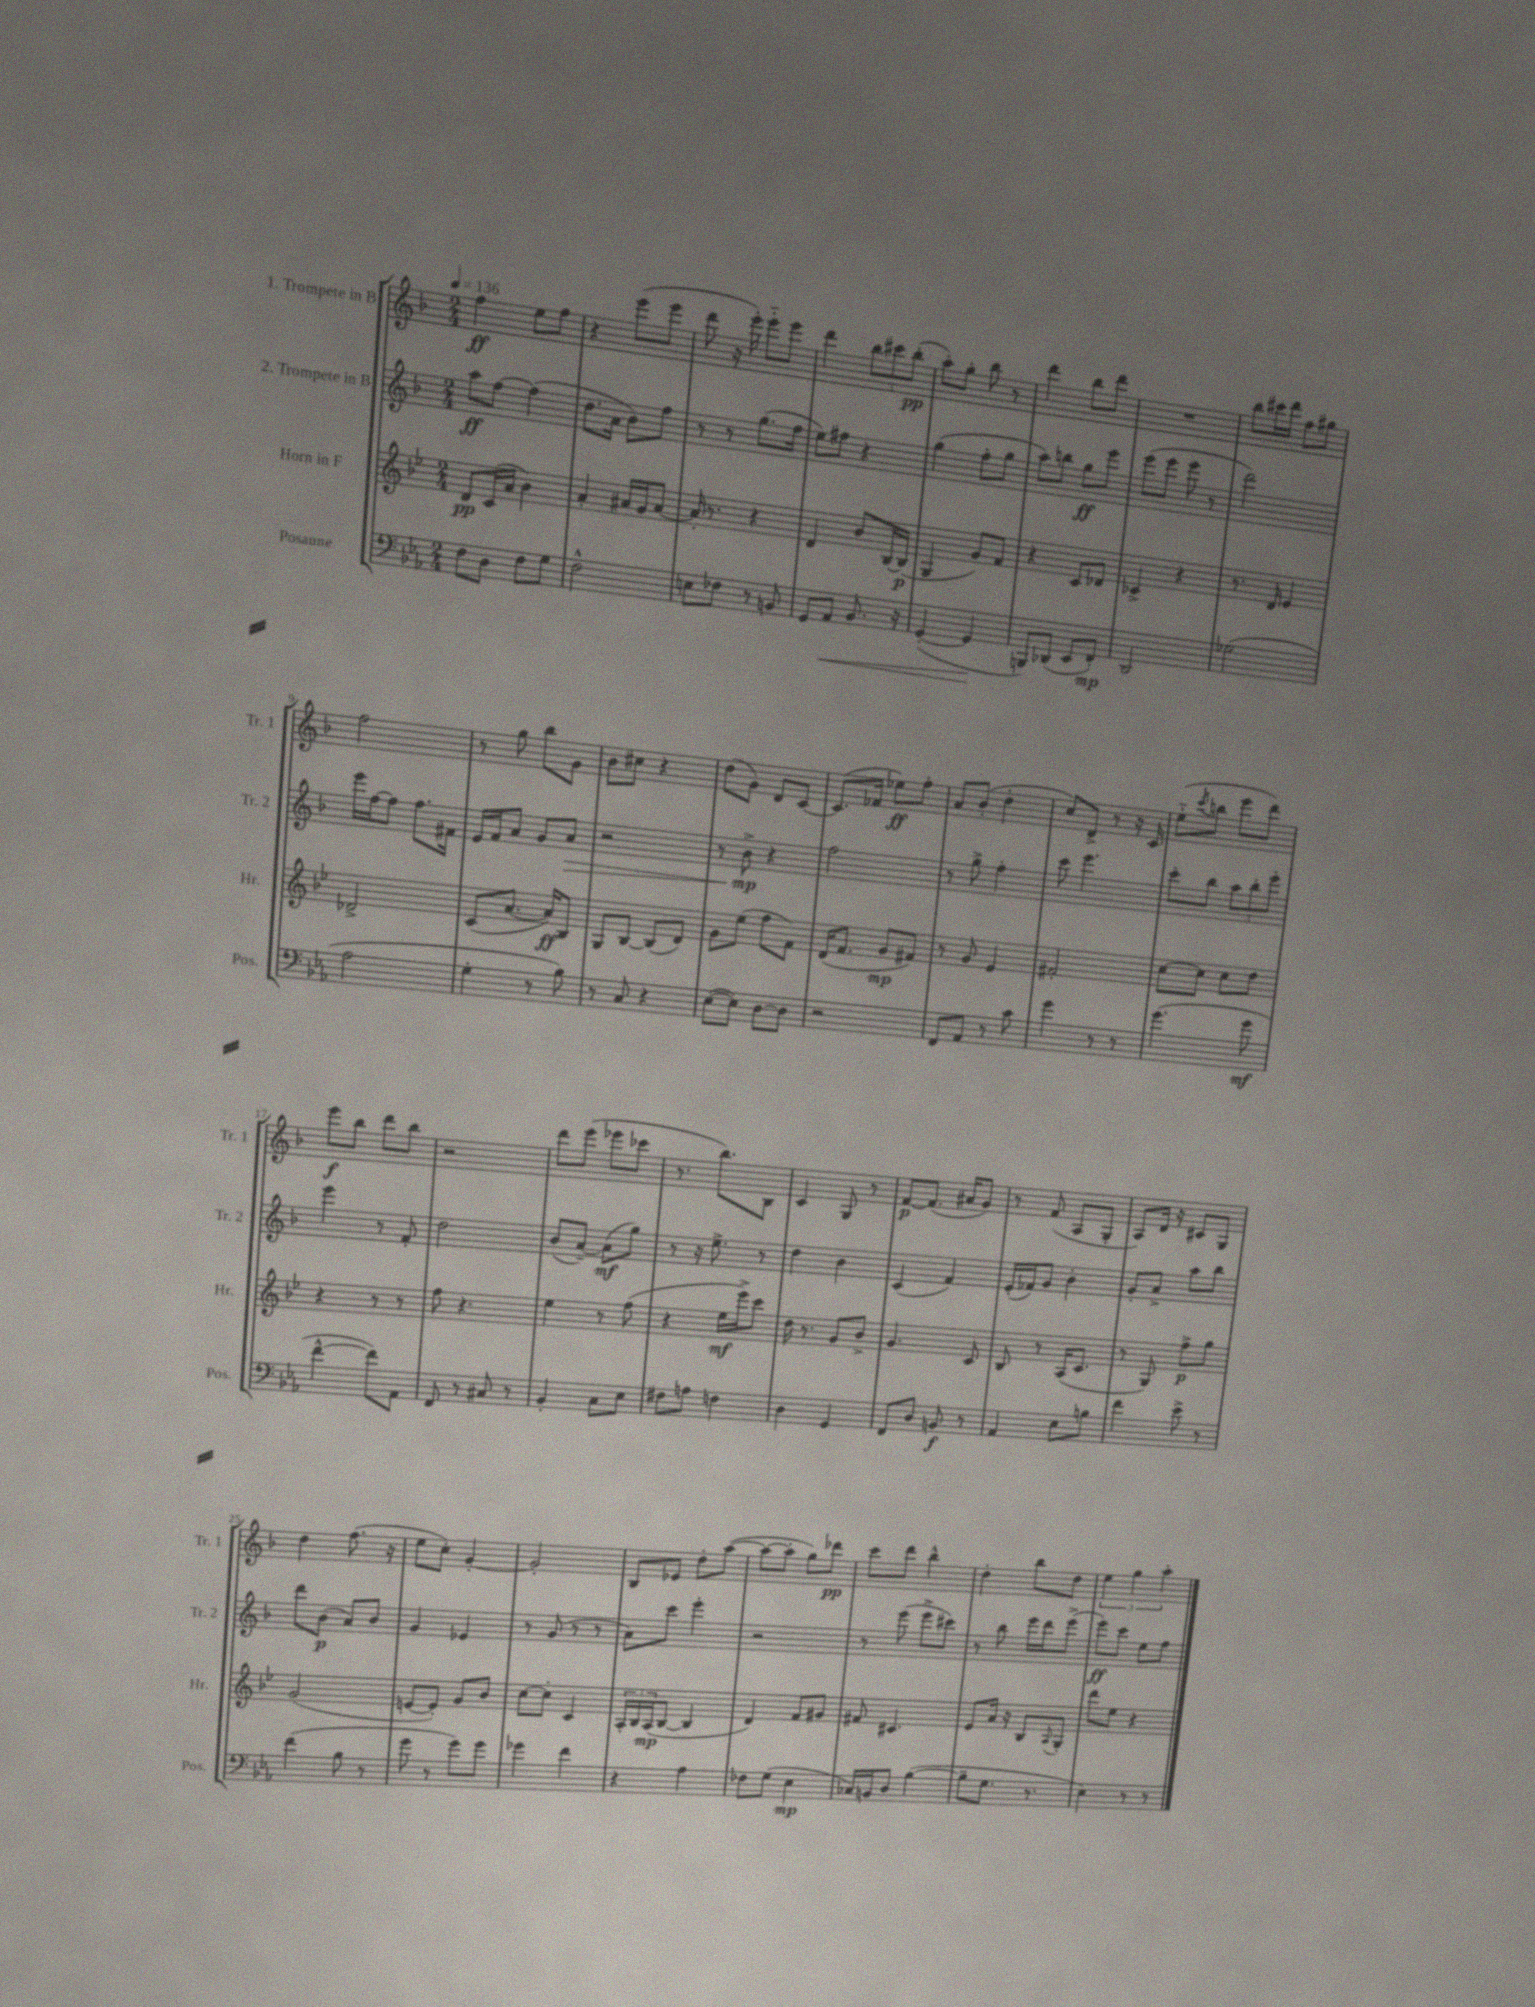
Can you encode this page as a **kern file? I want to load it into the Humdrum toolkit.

**kern	**dynam	**kern	**dynam	**kern	**dynam	**kern	**dynam
*part4	*part4	*part3	*part3	*part2	*part2	*part1	*part1
*staff4	*staff4	*staff3	*staff3	*staff2	*staff2	*staff1	*staff1
*I"Posaune	*	*I"Horn in F	*	*I"2. Trompete in B	*	*I"1. Trompete in B	*
*I'Pos.	*	*I'Hr.	*	*I'Tr. 2	*	*I'Tr. 1	*
*clefF4	*	*clefG2	*	*clefG2	*	*clefG2	*
*k[b-e-a-]	*	*k[b-e-]	*	*k[b-]	*	*k[b-]	*
*M2/4	*	*M2/4	*	*M2/4	*	*M2/4	*
*MM136	*	*MM136	*	*MM136	*	*MM136	*
=1	=1	=1	=1	=1	=1	=1	=1
8F\L	.	8d/L	pp	8aa\L	ff	4ff\	ff
8D\J	.	(16c/L	.	[8ff\J	.	.	.
.	.	16a/JJ	.	.	.	.	.
8F\L	.	4b-\)	.	(4ff\]	.	8ee\L	.
8G\J	.	.	.	.	.	8ff\J	.
=2	=2	=2	=2	=2	=2	=2	=2
2F^^\	.	4a'/	.	8.dd\L	.	4r	.
.	.	.	.	16a\Jk	.	.	.
.	.	16a#X/LL	.	8b-\L)	.	(8eee\L	.
.	.	16g/J	.	.	.	.	.
.	.	[8a#/J	.	8ff\J	.	8eee\J	.
=3	=3	=3	=3	=3	=3	=3	=3
8En\L	.	16a#'/]	.	8r	.	8ddd\	.
.	.	8.r	.	.	.	.	.
8F-X\J	.	.	.	8r	.	16r	.
.	.	.	.	.	.	16eee'\)	.
8r	.	4r	.	(8.gg\L	.	8eee\L	.
8BBn/	.	.	.	.	.	8eee\J	.
.	.	.	.	16ff\Jk	.	.	.
=4	=4	=4	=4	=4	=4	=4	=4
8GG/L	.	4d/	.	8ee\L)	.	4ddd\	.
!	!LO:HP:b	!	!	!	!	!	!
8AA-/J	<	.	.	8ff#X\J	.	.	.
8.BB-/	.	8b-/L	.	4r	.	12bb-\L	.
.	.	.	.	.	.	12ccc#X\	.
.	.	[16B-/L	.	.	.	.	.
.	.	.	.	.	.	(12bb-'\J	pp
16r	.	(16B-/JJ]	p	.	.	.	.
=5	=5	=5	=5	=5	=5	=5	=5
([4GG'/	.	4G/	.	(4gg\	.	8aa'\L)	.
.	.	.	.	.	.	8gg'\J	.
4GG/]	.	8g/L)	.	8ff'\L	.	8bb-\	.
.	.	8f/J	.	8gg\J	.	8r	.
.	[	.	.	.	.	.	.
=6	=6	=6	=6	=6	=6	=6	=6
8BBBn/L)	.	4r	.	8aa\L)	.	4ddd\	.
(8DD-X/J	.	.	.	8bbn\J	.	.	.
8EE-/L	.	8c/L	.	8gg\L	ff	8bb-\L	.
8FF'/J)	mp	8d-X/J	.	8eee\J	.	8ddd\J	.
=7	=7	=7	=7	=7	=7	=7	=7
2DD/	.	4c-X^/	.	(8eee\L	.	2r	.
.	.	.	.	8eee\J	.	.	.
.	.	4r	.	8eee\	.	.	.
.	.	.	.	8r	.	.	.
=8	=8	=8	=8	=8	=8	=8	=8
(2G-X\	.	8.r	.	2ddd\)	.	8bb-\L	.
.	.	.	.	.	.	16ccc#X\L	.
.	.	16d/	.	.	.	16ddd\JJ	.
.	.	4e-/	.	.	.	8ff\L	.
.	.	.	.	.	.	8gg#X\J	.
!!LO:LB:g=z
=9	=9	=9	=9	=9	=9	=9	=9
2A-\	.	2d-X^/	.	16eee\LL	.	2ff\	.
.	.	.	.	[16ff\J	.	.	.
.	.	.	.	8ff\J]	.	.	.
.	.	.	.	8.ff\L	.	.	.
.	.	.	.	16f#X\Jk	.	.	.
=10	=10	=10	=10	=10	=10	=10	=10
4G'\	.	(8c/L	.	16e/LL	.	8r	.
.	.	.	.	16f/J	.	.	.
.	.	[8.a/J	.	8a/J	.	8gg\	.
8r	.	.	.	8g/L	.	8bb-\L	.
.	.	16a/KL])	ff	.	.	.	.
!	!	!	!	!	!LO:HP:b	!	!
8B-\)	.	8B-/J	.	8a/J	>	8g\J	.
=11	=11	=11	=11	=11	=11	=11	=11
8r	.	8G/L	.	2r	.	8b-\L	.
8C/	.	[8B-/J	.	.	.	8cc#X\J	.
4r	.	(8B-/L]	.	.	.	4r	.
.	.	8d/J)	.	.	.	.	.
=12	=12	=12	=12	=12	=12	=12	=12
([8E-\L	.	8g\L	.	8r	.	(8dd\L	.
8E-\J])	.	(8ee-\J	.	8b-^\	mp	8g\J)	.
[8D\L	.	8ff\L	.	4r	]	8d/L	.
8D\J]	.	8f\J)	.	.	.	[8c/J	.
=13	=13	=13	=13	=13	=13	=13	=13
2r	.	(16d/KL	.	2ff\	.	(8.c/L]	.
.	.	8.f/J	.	.	.	.	.
.	.	.	.	.	.	16f-X/Jk	.
.	.	8g/L	mp	.	.	8ee-X\L)	ff
.	.	8f#X/J)	.	.	.	8ff'\J	.
=14	=14	=14	=14	=14	=14	=14	=14
8FF/L	.	8r	.	8r	.	8a/L	.
8AA-/J	.	8g/	.	8gg^\	.	(8b-'/J	.
8r	.	4e-/	.	4ff'\	.	4dd'\	.
8c\	.	.	.	.	.	.	.
=15	=15	=15	=15	=15	=15	=15	=15
4g\	.	2f#X'/	.	8ccc\	.	8cc/L)	.
.	.	.	.	4.eee\	.	8d^/J	.
8r	.	.	.	.	.	8r	.
8r	.	.	.	.	.	16r	.
.	.	.	.	.	.	16c/	.
=16	=16	=16	=16	=16	=16	=16	=16
(4.g\	.	[8cc\L	.	8ccc'\L	.	(8ee\L	.
.	.	.	.	.	.	8qccc/	.
.	.	8cc\J]	.	8bb-\J	.	8bbn\J	.
.	.	8cc\L	.	12aa\L	.	8eee\L	.
.	.	.	.	12bb-'\	.	.	.
8g\	mf	8dd\J	.	.	.	8ddd\J)	.
.	.	.	.	12eee'\J	.	.	.
!!LO:LB:g=z
=17	=17	=17	=17	=17	=17	=17	=17
[4f^^\	.	4r	.	4eee\	.	8eee\L	f
.	.	.	.	.	.	8bb-\J	.
8f\L])	.	8r	.	8r	.	8ddd\L	.
8AA-\J	.	8r	.	8f'/	.	8bb-\J	.
=18	=18	=18	=18	=18	=18	=18	=18
8FF/	.	8ff\	.	2dd\	.	2r	.
8r	.	4.r	.	.	.	.	.
8C#X/	.	.	.	.	.	.	.
8r	.	.	.	.	.	.	.
=19	=19	=19	=19	=19	=19	=19	=19
4BB-'/	.	4ee-\	.	(8b-/L	.	8ddd\L	.
.	.	.	.	[8a~/J)	.	(8eee\J	.
8C\L	.	8r	.	(8a\L]	mf	8eee-X\L	.
8E-\J	.	(8ff\	.	8gg\J)	.	8ccc-X\J	.
=20	=20	=20	=20	=20	=20	=20	=20
8F#X\L	.	4r	.	8r	.	8.r	.
8An\J	.	.	.	16r	.	.	.
.	.	.	.	8.ee^\	.	8.bb-\L)	.
4Fn\	.	16ee-\LL	mf	.	.	.	.
.	.	16eee-^\J)	.	.	.	.	.
.	.	8ccc\J	.	8r	.	8B-\J	.
=21	=21	=21	=21	=21	=21	=21	=21
4D\	.	16dd\	.	4dd\	.	4c/	.
.	.	8.r	.	.	.	.	.
4GG/	.	8g/L	.	4b-\	.	8G/	.
.	.	8b-^/J	.	.	.	8r	.
=22	=22	=22	=22	=22	=22	=22	=22
8FF/L	.	4.g/	.	(4c/	.	[8f/L	p
8D/J	.	.	.	.	.	(8.f/J]	.
8BBn/	f	.	.	4f/)	.	.	.
.	.	.	.	.	.	16a#X/KL	.
8r	.	8c/	.	.	.	8g/J)	.
=23	=23	=23	=23	=23	=23	=23	=23
4AA-/	.	8B-/	.	(16e'/LL	.	8r	.
.	.	.	.	16f-X/J)	.	.	.
.	.	8r	.	8g/J	.	(8f/	.
8E-\L	.	(16A/KL	.	4b-'\	.	8A/L	.
.	.	8.c/J	.	.	.	.	.
8Bn\J	.	.	.	.	.	8G'/J	.
=24	=24	=24	=24	=24	=24	=24	=24
4f\	.	8r	.	8g'/L	.	8A/L)	.
.	.	8G/)	.	8a^/J	.	16d/Jk	.
.	.	.	.	.	.	16r	.
8e-^\	.	8ff^\L	p	8aa\L	.	8c#X/L	.
8r	.	8gg\J	.	8bb-\J	.	8G/J	.
!!LO:LB:g=z
=25	=25	=25	=25	=25	=25	=25	=25
(4f\	.	(2g/	.	8ddd\L	.	4dd\	.
.	.	.	.	(8b-\J	p	.	.
8B-\	.	.	.	8a/L)	.	(8.ff\	.
8r	.	.	.	8b-/J	.	.	.
.	.	.	.	.	.	16r	.
=26	=26	=26	=26	=26	=26	=26	=26
8g\	.	[8en/L	.	4g/	.	8ee\L	.
8r	.	8e'/J])	.	.	.	8cc'\J)	.
8g\L)	.	8g/L	.	4e-X/	.	[4g'/	.
8g\J	.	8b-/J	.	.	.	.	.
=27	=27	=27	=27	=27	=27	=27	=27
4g-X\	.	[8cc\L	.	8r	.	2g'/]	.
.	.	8cc'\J]	.	(8g/	.	.	.
4f\	.	4c/	.	8r	.	.	.
.	.	.	.	8r	.	.	.
=28	=28	=28	=28	=28	=28	=28	=28
4r	.	24A'/LL	.	8a\L)	.	8B-/L	.
.	.	24B-/	.	.	.	.	.
.	.	(24A/J	mp	.	.	.	.
.	.	[8B-/J	.	8ccc\J	.	8e-X/J	.
4A-\	.	4B-/]	.	4eee'\	.	8dd'\L	.
.	.	.	.	.	.	([8aa\J	.
=29	=29	=29	=29	=29	=29	=29	=29
8F-X\L	.	4d/)	.	2r	.	8aa\L_	.
(8G\J	.	.	.	.	.	8aa'\J]	.
4E-\	mp	8f/L	.	.	.	8gg\L)	.
.	.	8g#X/J	.	.	.	8ddd-X\J	pp
=30	=30	=30	=30	=30	=30	=30	=30
16C-X/LL)	.	8f#X/	.	8r	.	8ccc\L	.
16BBn/J	.	.	.	.	.	.	.
8D/J	.	4.c#X/	.	(8eee\	.	8ddd\J	.
([4B-\	.	.	.	8eee^\L	.	4bb-^^\	.
.	.	.	.	8ccc#X\J)	.	.	.
=31	=31	=31	=31	=31	=31	=31	=31
8B-~\L]	.	8e-/L	.	8r	.	4dd'\	.
8.G\J	.	16a/Jk	.	8bb-\	.	.	.
.	.	16r	.	.	.	.	.
.	.	8B-/L	.	16eee\LL	.	8bb-\L	.
8.r	.	.	.	16ddd\J	.	.	.
.	.	8qqA/	.	.	.	.	.
.	.	8G'/J	.	(8eee^\J	.	8dd\J	.
=32	=32	=32	=32	=32	=32	=32	=32
4E-\)	.	8ddd\L	.	8eee\L)	ff	6ee\	.
.	.	8ee-\J	.	8ccc\J	.	.	.
.	.	.	.	.	.	6gg\	.
8r	.	4r	.	8ee\L	.	.	.
.	.	.	.	.	.	6aa'\	.
8r	.	.	.	8ff\J	.	.	.
==	==	==	==	==	==	==	==
*-	*-	*-	*-	*-	*-	*-	*-
